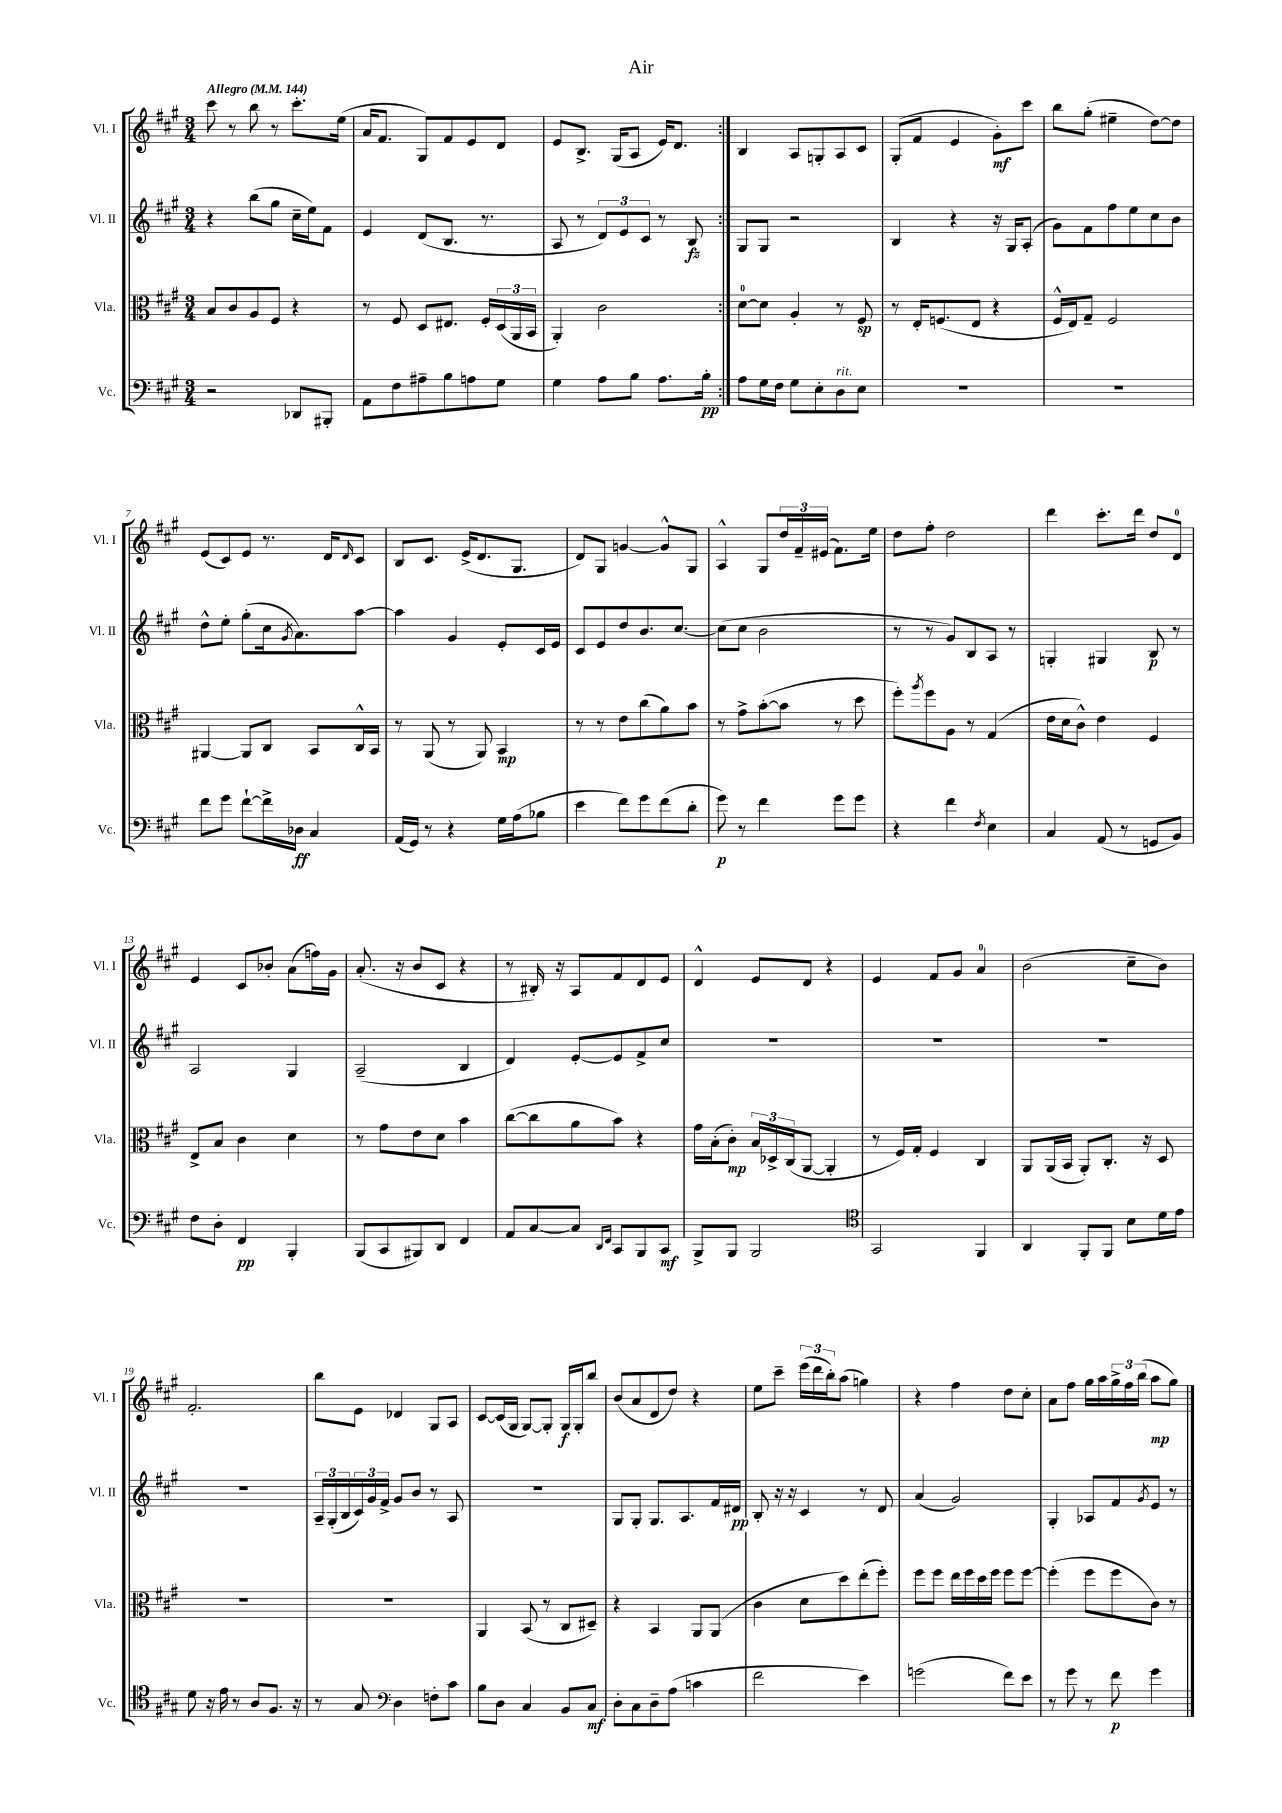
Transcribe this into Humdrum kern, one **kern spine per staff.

**kern	**kern	**kern	**kern
*staff4	*staff3	*staff2	*staff1
*clefF4	*clefC3	*clefG2	*clefG2
*k[f#c#g#]	*k[f#c#g#]	*k[f#c#g#]	*k[f#c#g#]
*M3/4	*M3/4	*M3/4	*M3/4
*MM144	*MM144	*MM144	*MM144
2r	8B/L	4r	8ccc#\
.	8c#/	.	8r
.	8A/	(8bb\L	8bb\
.	8F#/J	8gg#\J	8r
8DD-/L	4r	16cc#~\LL	8.ccc#'\L
.	.	16ee\J)	.
8BBB#'/J	.	8f#\J	.
.	.	.	(16ee\Jk
=	=	=	=
8AA\L	8r	4e/	16a/LK
.	.	.	8.f#/J
8F#\	8F#/	.	.
8A#~\	8D/L	(8d/L	8G#/L)
8B\	8.E#/J	8.B/J	8f#/
8A\	.	.	8e/
.	16F#'/LL	8.r	.
8G#\J	(24D/	.	8d/J
.	24AA/	.	.
.	24BB/JJ	.	.
=	=	=	=
4G#\	4AA'/)	8A/	8e/L
.	.	8r	8.B^/J
8A\L	2c#\	12d/L)	.
.	.	.	(16G#/LK
.	.	12e/	.
8B\J	.	.	8A/J
.	.	12c#/J	.
8.A\L	.	8r	16e/LK)
.	.	.	8.d/J
.	.	8B/	.
16B'\Jk	.	.	.
=:|!	=:|!	=:|!	=:|!
8A\L	[8d\L	8G#/L	4B/
16G#\L	8d\]J	8G#/J	.
16F#\JJ	.	.	.
8G#\L	4A'/	2r	8A/L
8E'\	.	.	8G'/
8D\	8r	.	8A/
8E\J	8F#/	.	8c#/J
=	=	=	=
2.r	8r	4B/	(8G#'/L
.	16E'/LK	.	8f#/J
.	(8.F/	.	.
.	.	4r	4e/
.	8E/J	.	.
.	4r	16r	8g#'\L)
.	.	16G#/LK	.
.	.	(8A'/J	8ccc#\J
=	=	=	=
2.r	16F#^^/LL	8g#\L)	8bb\L
.	16E/J)	.	.
.	8G#~/J	8f#\	(8gg#'\J
.	2F#/	8ff#\	4ee#~\
.	.	8ee\	.
.	.	8cc#\	[8dd\L)
.	.	8b\J	8dd\]J
=	=	=	=
8f#\L	[4AA#/	8dd^^\L	(8e/L
8g#\J	.	8ee'\J	8c#/)
[8f#`\L	8AA#/]L	(8gg#'\L	8e/J
16f#^\]L	8C#/J	16cc#\k	8.r
.	.	8qg#/	.
16D-\JJ	.	8.a\)	.
4C#/	8BB/L	.	.
.	.	.	16d/LK
.	.	.	16qqd/
.	16C#^^/L	[8aa\J	8c#/J
.	16BB/JJ	.	.
=	=	=	=
(16AA/LL	8r	4aa\]	8B/L
16GG#/JJ)	.	.	.
8r	(8AA/	.	8.c#/J
4r	8r	4g#/	.
.	.	.	(16e^/LK
.	8AA/)	.	8.d/
16G#\LL	4BB/	8e'/L	.
(16A\J	.	.	8.G#/J
8B-\J	.	16c#/L	.
.	.	16e/JJ	.
=	=	=	=
4e\	8r	8c#/L	8d/L)
.	8r	8e/	8G#/J
8f#\L)	8e\L	8dd/	[4g/
8g#\	(8cc#\	8.b/	.
(8f#\	8a\)	.	8g^^/]L
.	.	[8.cc#/J	.
8d'\J	8b\J	.	8G#/J
=	=	=	=
8g#\)	8r	(8cc#\]L	4A^^/
8r	8g#^\L	8cc#\J	.
4f#\	([8b'\	2b\	8G#/L
.	8b\]J	.	24dd/L
.	.	.	24f#~/
.	.	.	(24e#/JJ
8g#\L	8r	.	8.f#\L)
8g#\J	8dd\	.	.
.	.	.	16ee\Jk
=	=	=	=
4r	8ff#'\L)	8r	8dd\L
.	8qaa/	.	.
.	8ff#\	8r	8ff#'\J
4f#\	8A\J	8g#/L)	2dd\
.	8r	8B/	.
8qF#/	.	.	.
4E\	(4G#/	8A/J	.
.	.	8r	.
=	=	=	=
4C#/	16e\LL	4G'/	4ddd\
.	16d\J	.	.
.	8c#^^\J)	.	.
(8AA/	4e\	4G#/	8.ccc#'\L
8r	.	.	.
.	.	.	16ddd\Jk
8GG/L	4F#/	8B/	8dd/L
8BB/J)	.	8r	8d/J
=	=	=	=
8F#\L	8E^/L	2A/	4e/
8D'\J	8B/J	.	.
4FF#/	4c#\	.	8c#/L
.	.	.	8b-'/J
4BBB'/	4d\	4G#/	(8a\L
.	.	.	16ff\L)
.	.	.	16g#\JJ
=	=	=	=
(8BBB/L	8r	(2A~/	(8.a'/
8CC#/	8g#\L	.	.
.	.	.	16r
8BBB#/)	8e\	.	8b/L
8DD/J	8d\J	.	8c#/J
4FF#/	4b\	4B/	4r
=	=	=	=
8AA/L	([8cc#\L	4d/)	8r
[8C#/	8cc#\]	.	16B#'/)
.	.	.	16r
8C#/]J	8a\	[8e'/L	8A/L
16qqDD/LL	.	.	.
16qqFF#/JJ	.	.	.
8CC#/L	8b\J)	8e/]	8f#/
8BBB/	4r	8f#^/	8d/
8CC#/J	.	8cc#/J	8e/J
=	=	=	=
8BBB^/L	16g#\LL	2.r	4d^^/
.	(16B'\J	.	.
8BBB/J	8c#'\J)	.	.
2BBB/	24B/LL	.	8e/L
.	24D-^/	.	.
.	(24C#/J	.	.
.	[8AA/J	.	8d/J
.	4AA'/]	.	4r
=	=	=	=
*clefC4	*	*	*
2GG#/	8r	2.r	4e/
.	16F#/LL)	.	.
.	16G#'/JJ	.	.
.	4F#/	.	8f#/L
.	.	.	8g#/J
4FF#/	4C#/	.	4a/
=	=	=	=
4AA/	8AA/L	2.r	(2b\
.	(16AA/L	.	.
.	16BB/JJ	.	.
8FF#'/L	8AA'/L)	.	.
8FF#/J	8.C#'/J	.	.
8B\L	.	.	8cc#~\L
.	16r	.	.
16d\L	8D/	.	8b\J)
16e\JJ	.	.	.
=	=	=	=
8d\	2.r	2.r	2.f#'/
16r	.	.	.
16e\	.	.	.
8r	.	.	.
8A/L	.	.	.
8.F#/J	.	.	.
16r	.	.	.
=	=	=	=
8r	2.r	24A~/LL	8bb\L
.	.	(24G#'/	.
.	.	24B/	.
8G#/	.	24c#/)	8e\J
.	.	24g#/	.
.	.	24f#^/JJ	.
*clefF4	*	*	*
4D\	.	8g#/L	4d-/
.	.	8b/J	.
8F'\L	.	8r	8G#/L
8c#\J	.	8A/	8A/J
=	=	=	=
8B\L	4AA/	2.r	[8c#/L
8D\J	.	.	(16c#/]L
.	.	.	16G#/JJ
4C#/	(8BB/	.	[8G#/L)
.	8r	.	8G#'/]J
8BB/L	8C#/L	.	16G#/LL
.	.	.	16G#'/J
8C#/J	8D#~/J)	.	8bb/J
=	=	=	=
8D'\L	4r	8G#/L	(8b/L
8C#\	.	8G#'/J	8a/
8D~\	4BB/	8.G#/L	8d/
(8A\J	.	.	8dd/J)
.	.	8.A/	.
4c\	8AA/L	.	4r
.	(8AA/J	16f#/L	.
.	.	16d#/JJ	.
=	=	=	=
2f#\	4c#\	8B'/	8ee\L
.	.	16r	8ccc#~\J
.	.	16r	.
.	8d\L	4c#/	(24eee\LL
.	.	.	24ddd\
.	.	.	24bb'\J)
.	8dd\)	.	(8aa\J
4e\)	(8ee'\	8r	4gg\)
.	8ff#'\J)	8d/	.
=	=	=	=
(2g\	8ff#\L	(4a/	4r
.	8ff#\J	.	.
.	16ee\LL	2g#/)	4ff#\
.	16ff#\	.	.
.	16dd\	.	.
.	16ff#\JJ	.	.
8f#\L)	8ff#\L	.	8dd\L
8e\J	[8ff#\J	.	8cc#'\J
=	=	=	=
8r	(4ff#'\]	4G#'/	8a\L
8g#\	.	.	8ff#\J
8r	8ff#\L	8A-/L	16gg#\LL
.	.	.	16aa\
8f#\	8ff#\	8f#/	24gg#^\
.	.	.	24ff#\
.	.	.	(24bb\JJ
.	.	8qg#/	.
4g#\	8c#\J)	8e/J	8aa\L
.	8r	8r	8gg#\J)
==	==	==	==
*-	*-	*-	*-
